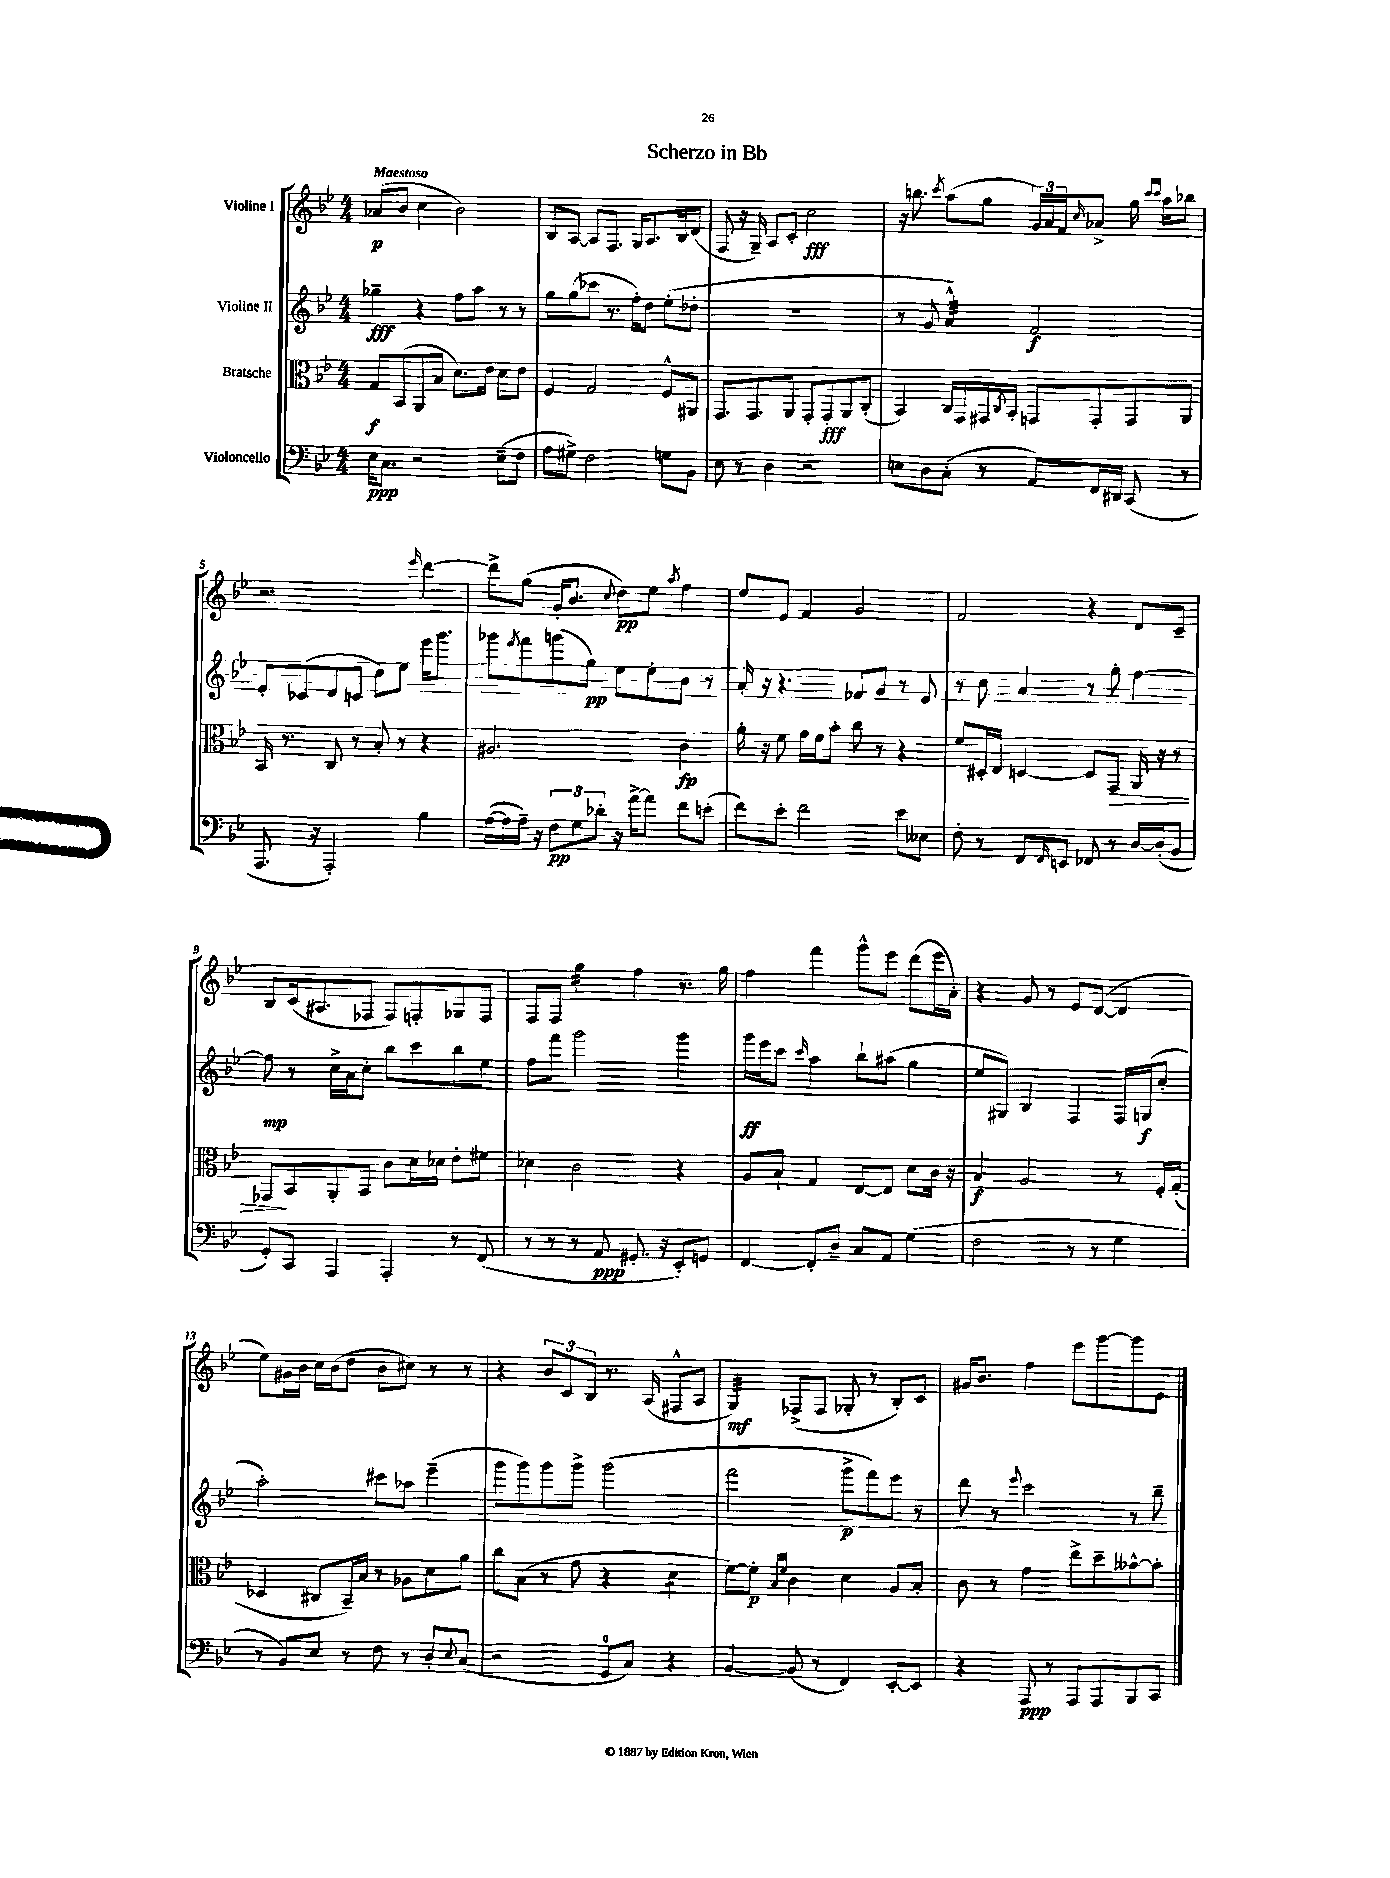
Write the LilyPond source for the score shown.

\header { title = "Scherzo in Bb" }
<<
\new StaffGroup <<
\new Staff = "s0" \with { instrumentName = "Violine I" } {
    \clef treble \key bes \major \numericTimeSignature \time 4/4 \tempo "Maestoso"
    aes'8\p( bes'8 c''4 bes'2) |
    bes8 a8~ a8 f8. g16 a8. bes16 d'8( |
    f8 r16 g16--) a8 c'8-. c''2\fff |
    r16 b''8. \acciaccatura { c'''8 } a''8( g''8 \tuplet 3/2 { g'16) a'16 f'16 } \grace { c''16 } aes'8-> g''16 \grace { c'''16 c'''16 } a''16 bes''8 |
    r2. \grace { ees'''16 } d'''4~ |
    d'''8-> g''8( g'16-. bes'8. \appoggiatura { c''8 } d''8\pp) ees''8 \acciaccatura { a''8 } f''4 |
    ees''8 ees'8 f'4 g'2 |
    f'2 r4 d'8 c'8-- |
    bes8 c'16( ais8. fes8 fes8) f8-. ges8 f8 |
    f8 f8 g''4:16 f''4 r8. g''16 |
    f''4 f'''4 g'''8-^ ees'''8 d'''8( ees'''16 a'16-.) |
    r4 g'8 r8 ees'8 d'8~( d'4 |
    ees''8) gis'16 bes'16 c''16 bes'16( d''8 bes'8 cis''8) r8 r8 |
    r4 \tuplet 3/2 { bes'8 c'8 bes8 } r8. a16( fis8-^ a8 |
    g4:32\mf) fes8->( fes8 ges8-. r8 bes8-.) c'8 |
    gis'16 bes'8. f''4 ees'''8 g'''8~ g'''8 ees'8 \bar "|." |
}
\new Staff = "s1" \with { instrumentName = "Violine II" } {
    \clef treble \key bes \major \numericTimeSignature \time 4/4
    ges''4--\fff r4 f''8 a''8 r8 r8 |
    g''8 g''8( ces'''8 r8. f''16-.) d''8 ees''8-.( des''8-. |
    R1 |
    r8 g'8 a'4:32-^) f'2\f |
    ees'8-. ces'8( d'8 c'8 c''8) ees''8 ees'''16 g'''8. |
    ges'''8 \acciaccatura { ees'''8 } f'''8 g'''8( g''8\pp) ees''8 ees''8-. bes'8 r8 |
    a'16-. r16 r4. fes'8 g'8 r8 ees'8 |
    r8 c''8 a'4 r8 g''8-. f''4~ |
    f''8\mp r8 c''16-> a'16 c''8-. bes''8 c'''8 bes''8 ees''8 |
    f''8 f'''8 g'''2 g'''4 |
    g'''16\ff ees'''16 c'''8 \grace { c'''16 } a''4 bes''8-! ais''8( g''4 |
    ees''8 gis8) bes4 f4 f16 g16\f( c''8-. |
    a''2-.) cis'''8 aes''8 ees'''4--( |
    g'''8 g'''8) g'''8 g'''8-> g'''2( |
    f'''2 g'''8->\p f'''8) ees'''8 r8 |
    d'''8 r8 \appoggiatura { ees'''8 } c'''2 r8 bes''8-- \bar "|." |
}
\new Staff = "s2" \with { instrumentName = "Bratsche" } {
    \clef alto \key bes \major \numericTimeSignature \time 4/4
    g8\f bes,8( a,8 bes8 d'8.) ees'16 d'8 ees'8 |
    f4 g2 f8-^ ais,8 |
    g,8. g,8. a,8 g,8-. g,8-.\fff a,8 c8-.( |
    bes,4) c16 g,16 gis,16 \acciaccatura { c8 } bes,16-. g,8 g,8-. g,8 a,8 |
    bes,16 r8. c8 r8 bes8-. r8 r4 |
    ais2. c'4\fp |
    a'16-. r16 f'8 g'16 f'16 bes'8-. c''8 r8 r4 |
    f'8 dis16-. ees16 d4~ d8 g,8\> a,16 r16 r8 |
    ges,8\! bes,8 a,8-. bes,8 c'8 d'16 des'16 ees'8-. fis'8 |
    des'4 c'2 r4 |
    a8 bes8-! g4 ees8~ ees8 d'8 c'16 r16 |
    bes4\f a2 r8 f16-. g16-.( |
    des4 cis8 bes,16--) bes16 r8 aes8 d'8 a'8 |
    c''8 bes8( r8 g'8 r4 d'4:8 |
    f'8~) f'8-.\p \grace { bes16 f'16 } c'4 d'4 a8 bes8-. |
    c'8 r8 g'4 ees''8-> d''8-- beses'8~-^ beses'8-. \bar "|." |
}
\new Staff = "s3" \with { instrumentName = "Violoncello" } {
    \clef bass \key bes \major \numericTimeSignature \time 4/4
    ees16\ppp c8. r2 ees8--( f8 |
    a8 gis8->) f2 g8 bes,8 |
    ees8 r8 d4 r2 |
    e8 d8 c8-.( r8 a,8) f,16 dis,16 c,8( r8 |
    a,,8. r16 a,,2-.) bes4 |
    a16~( a16 a16--) r16 \tuplet 3/2 { f8\pp g8 des'8-. } r16 a'16~-> a'8 f'8 e'8-.( |
    f'8) ees'8-. f'2 ees'8 eeses8 |
    f8-. r8 f,8 \grace { f,16 } e,8 fes,8 r8 d16~ d16-.( bes,8 |
    g,8-.) c,8 a,,4 a,,4-. r8 f,8( |
    r8 r8 r8 a,8\ppp gis,8.-. r16 ees,8-.) g,8 |
    f,4~ f,8-. d8-- c8 a,8 g4( |
    f2 r8 r8 g4 |
    r8 bes,8) ees8 r8 f8 r8 d8-. \appoggiatura { ees8 } c8( |
    r2 g,8-0 c8) r4 |
    bes,4~ bes,8( r8 f,4) ees,8~-. ees,8 |
    r4 a,,8\ppp r8 a,,8 a,,8 bes,,8 c,8 \bar "|." |
}
>>
>>
